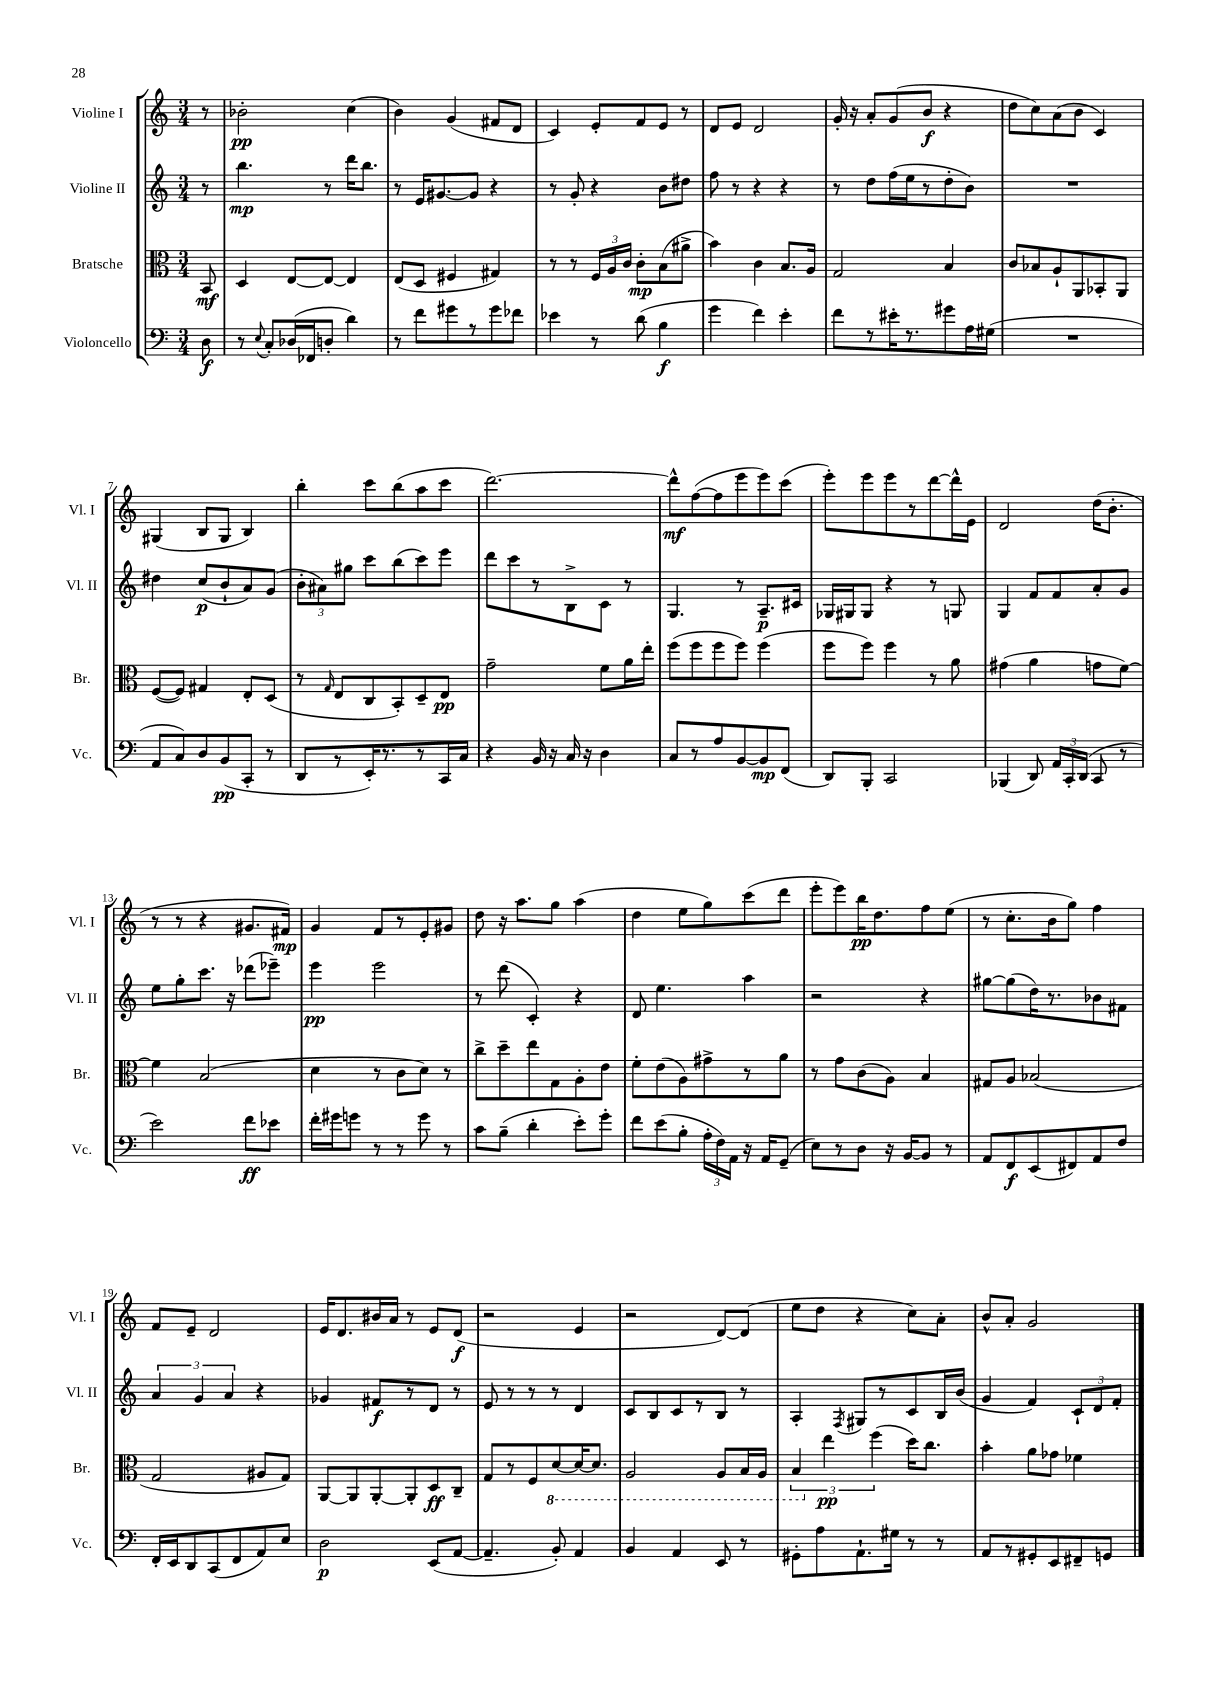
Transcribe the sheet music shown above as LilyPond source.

<<
\new StaffGroup <<
\new Staff = "s0" \with { instrumentName = "Violine I" shortInstrumentName = "Vl. I" } {
    \clef treble \key c \major \numericTimeSignature \time 3/4 \partial 8
    \autoBeamOff r8 |
    bes'2-.\pp c''4( |
    b'4) g'4( fis'8[ d'8] |
    c'4) e'8[-. f'8 e'8] r8 |
    d'8[ e'8] d'2 |
    g'16-. r16 a'8[-. g'8( b'8]\f r4 |
    d''8[ c''8) a'8( b'8] c'4) |
    gis4( b8[ gis8] b4) |
    b''4-. c'''8[ b''8( a''8 c'''8] |
    d'''2.~) |
    d'''8[-^\mf f''8~( f''8 e'''8 e'''8) c'''8]( |
    e'''8[-.) e'''8 e'''8 r8 d'''8~ d'''16-^ e'16] |
    d'2 d''16[( b'8.]-. |
    r8 r8 r4 gis'8.[ fis'16]\mp) |
    g'4 f'8[ r8 e'8-. gis'8] |
    d''8 r16 a''8.[ g''8] a''4( |
    d''4 e''8[ g''8) c'''8( d'''8] |
    e'''8[-. e'''8) b''16\pp d''8. f''8 e''8]( |
    r8 c''8.[-. b'16 g''8]) f''4 |
    f'8[ e'8]-- d'2 |
    e'16[ d'8. bis'16 a'16] r8 e'8[ d'8]\f( |
    r2 e'4 |
    r2 d'8[~) d'8]( |
    e''8[ d''8] r4 c''8[) a'8]-. |
    b'8[-^ a'8]-. g'2 \bar "|." |
}
\new Staff = "s1" \with { instrumentName = "Violine II" shortInstrumentName = "Vl. II" } {
    \clef treble \key c \major \numericTimeSignature \time 3/4 \partial 8
    \autoBeamOff r8 |
    b''4.\mp r8 d'''16[ b''8.] |
    r8 e'16[ gis'8.~ gis'8] r4 |
    r8 g'8-. r4 b'8[ dis''8] |
    f''8 r8 r4 r4 |
    r8 d''8[ f''16( e''16 r8 d''8-. b'8]) |
    R2. |
    dis''4 c''8[\p( b'8-! a'8) g'8]( |
    \tuplet 3/2 { b'8[-. ais'8) gis''8] } c'''8[ b''8( c'''8) e'''8] |
    d'''8[ c'''8 r8 b8-> c'8] r8 |
    g4. r8 a8.[--\p cis'16] |
    ges16[ gis16 gis8] r4 r8 g8 |
    g4 f'8[ f'8 a'8-. g'8] |
    e''8[ g''8-. c'''8.] r16 des'''8[( ees'''8]--) |
    e'''4\pp e'''2 |
    r8 d'''8( c'4-.) r4 |
    d'8 e''4. a''4 |
    r2 r4 |
    gis''8[~ gis''8( d''16) r8. bes'8 fis'8] |
    \tuplet 3/2 { a'4 g'4 a'4 } r4 |
    ges'4 fis'8[\f r8 d'8] r8 |
    e'8 r8 r8 r8 d'4 |
    c'8[ b8 c'8 r8 b8] r8 |
    a4-. \acciaccatura { f8 } gis8[ r8 c'8 b16 b'16]( |
    g'4 f'4) \tuplet 3/2 { c'8[-! d'8 f'8]-. } \bar "|." |
}
\new Staff = "s2" \with { instrumentName = "Bratsche" shortInstrumentName = "Br." } {
    \clef alto \key c \major \numericTimeSignature \time 3/4 \partial 8
    \autoBeamOff b,8\mf |
    d4 e8[~ e8]~ e4 |
    e8[( d8] fis4 gis4) |
    r8 r8 \tuplet 3/2 { f16[ a16 c'16] } c'8[-.\mp b8( ais'8]-> |
    b'4) c'4 b8.[ a16] |
    g2 b4 |
    c'8[ bes8 a8-! a,8 bes,8-. a,8] |
    f8[~( f8]) gis4 e8[-. d8]( |
    r8 \grace { g16 } e8[ c8 b,8-.) d8-- e8]\pp |
    g'2-- f'8[ a'16 e''16]-. |
    f''8[( f''8 f''8 f''8]) f''4( |
    f''8[ f''8]) f''4 r8 a'8 |
    gis'4( a'4 g'8[ f'8]~) |
    f'4 b2( |
    d'4 r8 c'8[ d'8]) r8 |
    c''8[-> d''8-- e''8 g8 a8-. e'8] |
    f'8[-. e'8( a8) gis'8-> r8 a'8] |
    r8 g'8[ c'8( a8]) b4 |
    gis8[ a8] bes2( |
    g2 ais8[ g8]) |
    a,8[~ a,8 a,8~-. a,8-. d8\ff c8]-- |
    g8[ r8 f8 \ottava #-1 d8~ d16~ d8.] |
    a,2 a,8[ b,16 a,16] |
    \tuplet 3/2 { b,4 \ottava #0 e''4\pp f''4( } d''16[) c''8.] |
    b'4-. a'8[ ges'8] fes'4 \bar "|." |
}
\new Staff = "s3" \with { instrumentName = "Violoncello" shortInstrumentName = "Vc." } {
    \clef bass \key c \major \numericTimeSignature \time 3/4 \partial 8
    \autoBeamOff d8\f |
    r8 \appoggiatura { e8 } c8[-. des16( fes,16 d8]-. d'4) |
    r8 f'8[ gis'8 r8 gis'8 fes'8] |
    ees'4 r8 d'8( b4\f |
    g'4 f'4) e'4-. |
    f'8[ r8 eis'16-. r8. gis'8 a16 gis16]( |
    R2. |
    a,8[ c8) d8 b,8\pp( c,8]-. r8 |
    d,8[ r8 e,16-.) r8. r8 c,16 c16] |
    r4 b,16 r16 c16 r16 d4 |
    c8[ r8 a8 b,8~ b,8\mp f,8]( |
    d,8[) b,,8]-. c,2 |
    bes,,4( d,8) \tuplet 3/2 { a,16[ c,16-. d,16]( } c,8 r8 |
    e'2) f'8[\ff ees'8] |
    f'16[-. gis'16 g'8] r8 r8 g'8 r8 |
    c'8[ b8]--( d'4-. e'8[-.) g'8]-. |
    f'8[ e'8( b8]-. \tuplet 3/2 { a16[-. f16) a,16] } r16 a,16[ g,8]--( |
    e8[) r8 d8] r16 b,16[~ b,8] r8 |
    a,8[ f,8\f e,8( fis,8) a,8 f8] |
    f,16[-. e,16 d,8 c,8( f,8 a,8) e8] |
    d2\p e,8[( a,8]~ |
    a,4.-- b,8-.) a,4 |
    b,4 a,4 e,8 r8 |
    gis,8[-. a8 a,8.-! gis16] r8 r8 |
    a,8[ r8 gis,8-. e,8 fis,8-- g,8] \bar "|." |
}
>>
>>
